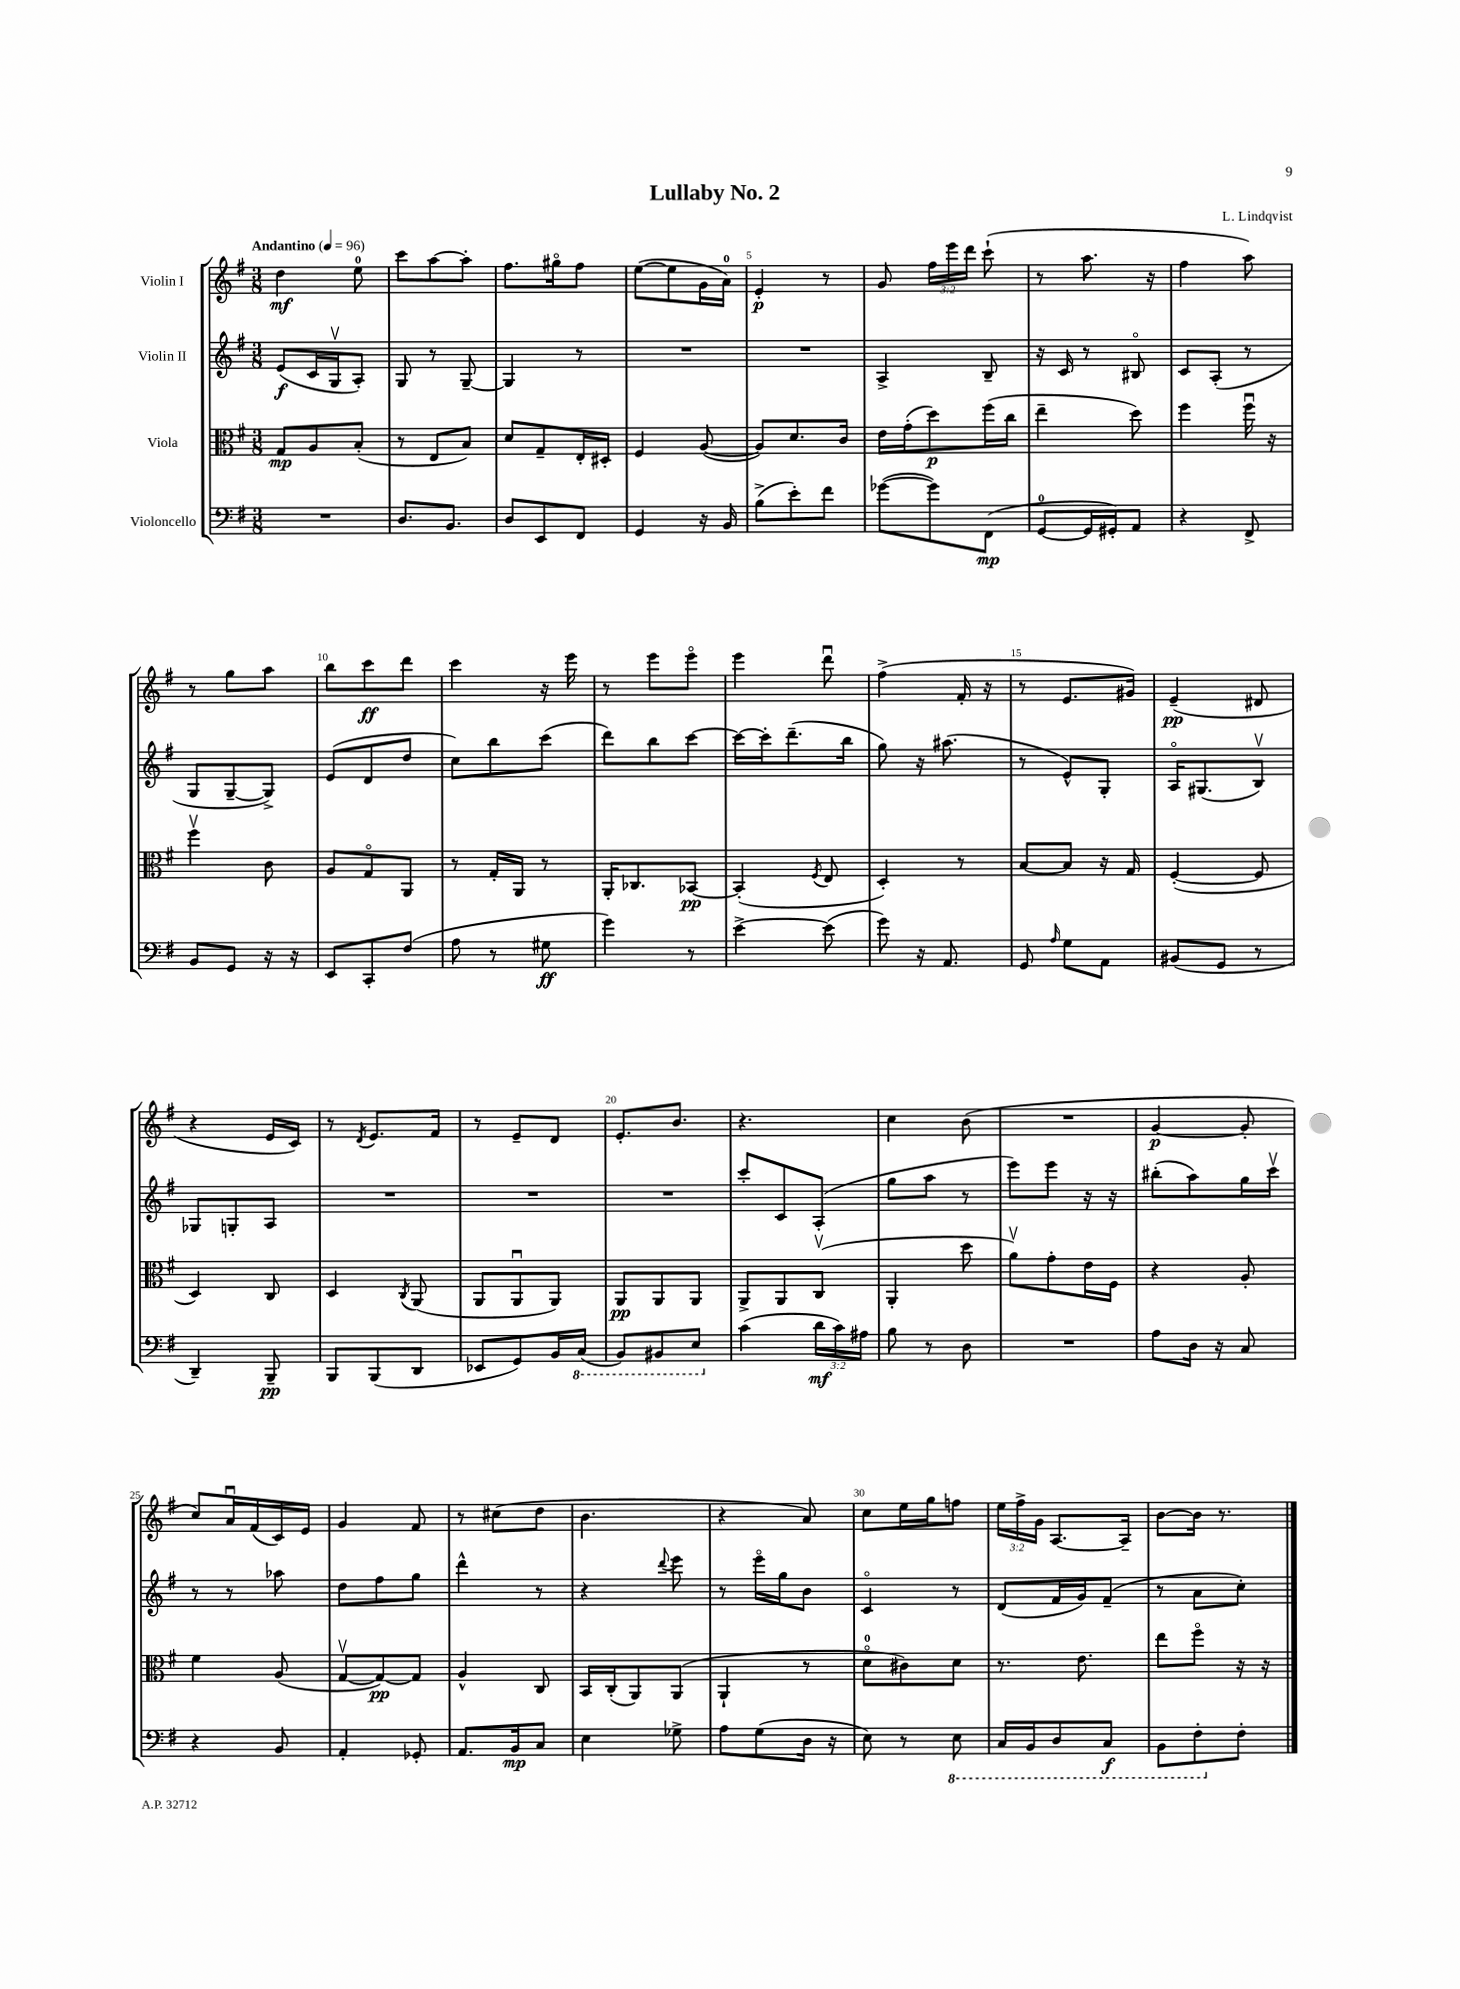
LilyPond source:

\header { title = "Lullaby No. 2" composer = "L. Lindqvist" }
<<
\new StaffGroup <<
\new Staff = "s0" \with { instrumentName = "Violin I" } {
    \clef treble \key g \major \numericTimeSignature \time 3/8 \override Staff.TupletNumber.text = #tuplet-number::calc-fraction-text \tempo "Andantino" 4 = 96
    \autoBeamOff d''4\mf e''8-0 |
    c'''8[ a''8~ a''8]-. |
    fis''8.[ gis''16\flageolet fis''8] |
    e''8[~( e''8 g'16 a'16]-0) |
    e'4-.\p r8 |
    g'8 \tuplet 3/2 { fis''16[ e'''16 d'''16] } c'''8-!( |
    r8 a''8. r16 |
    fis''4 a''8) |
    r8 g''8[ a''8] |
    b''8[ c'''8\ff d'''8] |
    c'''4 r16 e'''16 |
    r8 e'''8[ e'''8]\flageolet |
    e'''4 d'''8\downbow |
    fis''4->( fis'16-. r16 |
    r8 e'8.[ gis'16]) |
    e'4--\pp( dis'8 |
    r4 e'16[ c'16]) |
    r8 \acciaccatura { d'8 } e'8.[ fis'16] |
    r8 e'8[-- d'8] |
    e'8.[-. b'8.] |
    r4. |
    c''4 b'8( |
    R4. |
    g'4~\p g'8-. |
    c''8[) a'16\downbow fis'16( c'16) e'16] |
    g'4 fis'8 |
    r8 cis''8[( d''8] |
    b'4. |
    r4 a'8) |
    c''8[ e''16 g''16 f''8] |
    \tuplet 3/2 { e''16[ fis''16-> g'16] } a8.[~ a16]-- |
    b'8[~ b'16] r8. \bar "|." |
}
\new Staff = "s1" \with { instrumentName = "Violin II" } {
    \clef treble \key g \major \numericTimeSignature \time 3/8
    \autoBeamOff e'8[\f( c'16 g16\upbow a8]-.) |
    g8 r8 g8~-- |
    g4 r8 |
    R4. |
    R4. |
    a4-> b8-- |
    r16 c'16 r8 bis8\flageolet |
    c'8[ a8]-.( r8 |
    g8[ g8~-- g8]->) |
    e'8[( d'8 d''8] |
    c''8[) b''8 c'''8]( |
    d'''8[) b''8 c'''8]~ |
    c'''16[~ c'''16-. d'''8.--( b''16] |
    g''8) r16 ais''8.( |
    r8 e'8[-^) g8]-. |
    a16[\flageolet gis8.( b8]\upbow) |
    ges8[ g8-. a8] |
    R4. |
    R4. |
    R4. |
    c'''8[-. c'8 a8]-.( |
    g''8[ a''8] r8 |
    e'''8[) e'''8] r16 r16 |
    bis''8[-.( a''8) g''16 c'''16]\upbow |
    r8 r8 aes''8 |
    d''8[ fis''8 g''8] |
    d'''4-^ r8 |
    r4 \appoggiatura { d'''8 } e'''8 |
    r8 e'''16[\flageolet g''16 b'8] |
    c'4\flageolet r8 |
    d'8[( fis'16 g'16) fis'8]--( |
    r8 a'8[ c''8]-.) \bar "|." |
}
\new Staff = "s2" \with { instrumentName = "Viola" } {
    \clef alto \key g \major \numericTimeSignature \time 3/8
    \autoBeamOff g8[\mp a8 b8]-.( |
    r8 e8[ b8]) |
    d'8[ g8-- e16-. dis16]-. |
    fis4 a8~( |
    a8[) d'8. c'16] |
    e'16[ g'16-.( d''8\p) fis''16( c''16] |
    e''4-- d''8) |
    fis''4 fis''16\downbow r16 |
    fis''4\upbow c'8 |
    a8[ g8\flageolet a,8] |
    r8 g16[-. a,16] r8 |
    a,16[-. ces8. bes,8]~\pp |
    bes,4-.( \acciaccatura { fis8 } e8 |
    d4-.) r8 |
    b8[~ b8] r16 g16 |
    fis4~-.( fis8 |
    d4) c8 |
    d4 \acciaccatura { c8 } a,8( |
    a,8[ a,8\downbow a,8]) |
    a,8[\pp a,8 a,8] |
    a,8[-> a,8 c8]\upbow( |
    a,4-. d''8 |
    a'8[\upbow) g'8-. e'16 fis16] |
    r4 a8-. |
    fis'4 a8( |
    g8[~\upbow g8~\pp) g8] |
    a4-^ c8 |
    b,16[ c16-.( a,8) a,8]( |
    a,4-! r8 |
    d'8[-0\flageolet cis'8) d'8] |
    r8. e'8. |
    e''8[ fis''8]\flageolet r16 r16 \bar "|." |
}
\new Staff = "s3" \with { instrumentName = "Violoncello" } {
    \clef bass \key g \major \numericTimeSignature \time 3/8 \override Staff.TupletNumber.text = #tuplet-number::calc-fraction-text
    \autoBeamOff R4. |
    d8.[ b,8.] |
    d8[ e,8 fis,8] |
    g,4 r16 b,16 |
    b8[->( e'8-.) fis'8] |
    ges'8[~( ges'8) fis,8]\mp( |
    g,8[-0~ g,16 gis,16-.) a,8] |
    r4 fis,8-> |
    b,8[ g,8] r16 r16 |
    e,8[ c,8-. fis8]( |
    a8 r8 gis8\ff |
    g'4) r8 |
    e'4~-> e'8( |
    g'8) r16 a,8. |
    g,8 \grace { a16 } g8[ a,8] |
    bis,8[( g,8] r8 |
    d,4--) b,,8--\pp |
    b,,8[ b,,8( d,8] |
    ees,8[ g,8) b,16 \ottava #-1 c,16]( |
    b,,8[) bis,,8 e,8] \ottava #0 |
    c'4( \tuplet 3/2 { d'16[\mf c'16) ais16] } |
    b8 r8 d8 |
    R4. |
    a8[ d16] r16 c8 |
    r4 b,8 |
    a,4-. ges,8-. |
    a,8.[ b,16\mp c8] |
    e4 ges8-> |
    a8[ g8( d16] r16 |
    e8) r8 \ottava #-1 e,8 |
    c,16[ b,,16 d,8 c,8]\f |
    b,,8[ fis,8-. \ottava #0 fis8]-. \bar "|." |
}
>>
>>
\layout { \context { \Score \override BarNumber.break-visibility = ##(#f #t #t) barNumberVisibility = #(every-nth-bar-number-visible 5) } }
